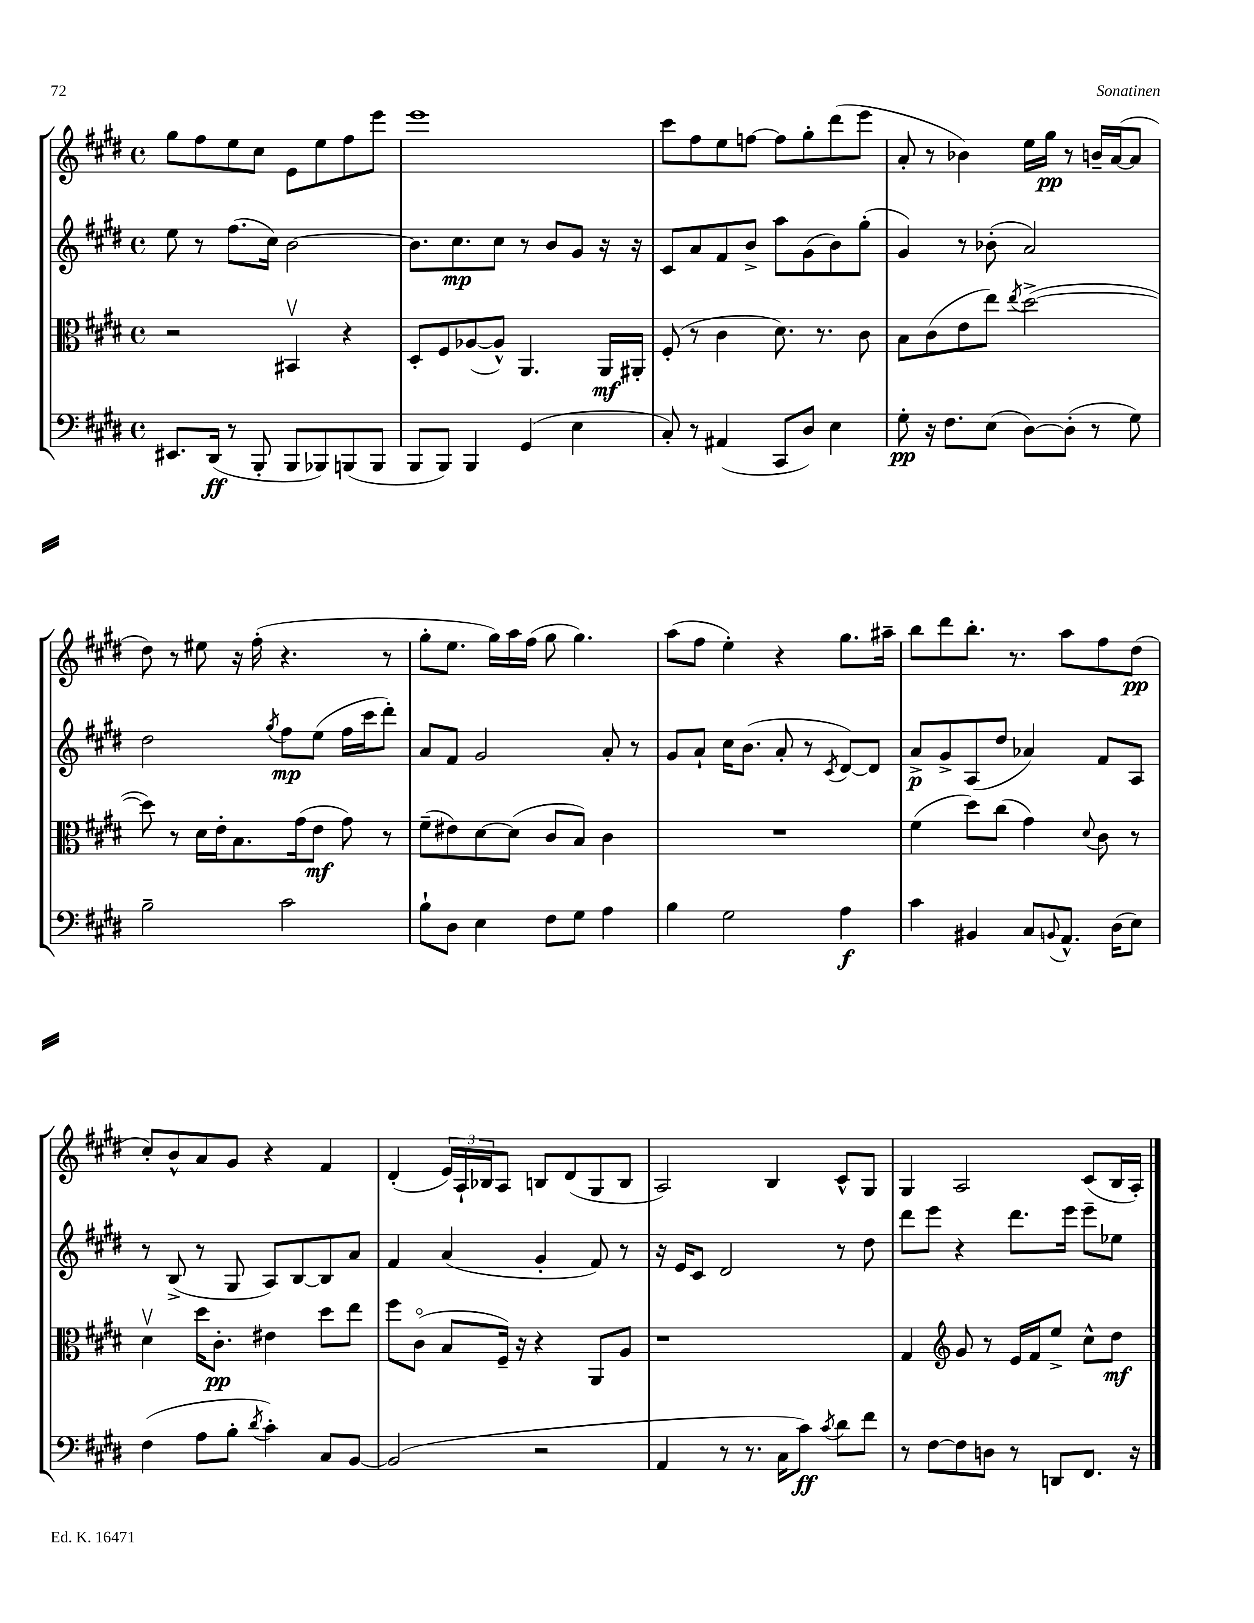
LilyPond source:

<<
\new StaffGroup <<
\new Staff = "s0" {
    \clef treble \key e \major \defaultTimeSignature \time 4/4
    gis''8 fis''8 e''8 cis''8 e'8 e''8 fis''8 e'''8 |
    e'''1 |
    cis'''8 fis''8 e''8 f''8~ f''8 gis''8-. dis'''8( e'''8 |
    a'8-. r8 bes'4) e''16 gis''16\pp r8 b'16-- a'16~( a'8 |
    dis''8) r8 eis''8 r16 fis''16-.( r4. r8 |
    gis''8-. e''8. gis''16) a''16 fis''16( gis''8 gis''4.) |
    a''8( fis''8 e''4-.) r4 gis''8. ais''16-- |
    b''8 dis'''8 b''8.-. r8. a''8 fis''8 dis''8\pp( |
    cis''8-.) b'8-^ a'8 gis'8 r4 fis'4 |
    dis'4-.( \tuplet 3/2 { e'16) a16-! bes16 } a8 b8 dis'8( gis8 b8 |
    a2) b4 cis'8-^ gis8 |
    gis4 a2 cis'8( b16 a16-.) \bar "|." |
}
\new Staff = "s1" {
    \clef treble \key e \major \defaultTimeSignature \time 4/4
    e''8 r8 fis''8.( cis''16) b'2~ |
    b'8. cis''8.\mp cis''8 r8 b'8 gis'8 r16 r16 |
    cis'8 a'8 fis'8 b'8-> a''8 gis'8( b'8) gis''8-.( |
    gis'4) r8 bes'8-.( a'2) |
    dis''2 \acciaccatura { gis''8 } fis''8\mp e''8( fis''16 cis'''16 dis'''8-.) |
    a'8 fis'8 gis'2 a'8-. r8 |
    gis'8 a'8-! cis''16 b'8.( a'8-. r8 \acciaccatura { cis'8 } dis'8~) dis'8 |
    a'8->\p gis'8-> a8( dis''8 aes'4) fis'8 a8 |
    r8 b8->( r8 gis8 a8) b8~ b8 a'8 |
    fis'4 a'4( gis'4-. fis'8) r8 |
    r16 e'16 cis'8 dis'2 r8 dis''8 |
    dis'''8 e'''8 r4 dis'''8. e'''16 e'''8-- ees''8 \bar "|." |
}
\new Staff = "s2" {
    \clef alto \key e \major \defaultTimeSignature \time 4/4
    r2 bis,4\upbow r4 |
    dis8-. fis8 aes8~( aes8-^) a,4. a,16\mf ais,16-. |
    fis8-.( r8 cis'4 dis'8.) r8. cis'8 |
    b8 cis'8( e'8 e''8) \acciaccatura { e''8 } dis''2~->( |
    dis''8) r8 dis'16 e'16-. b8. gis'16( e'8\mf gis'8) r8 |
    fis'8--( eis'8) dis'8~ dis'8( cis'8 b8) cis'4 |
    R1 |
    fis'4( dis''8) cis''8( gis'4) \appoggiatura { dis'8 } cis'8 r8 |
    dis'4\upbow dis''16 cis'8.-.\pp eis'4 dis''8 e''8 |
    fis''8 cis'8\flageolet( b8 fis16--) r16 r4 a,8 a8 |
    r1 |
    gis4 \clef treble gis'8 r8 e'16 fis'16 e''8-> cis''8-^ dis''8\mf \bar "|." |
}
\new Staff = "s3" {
    \clef bass \key e \major \defaultTimeSignature \time 4/4
    eis,8. dis,16\ff( r8 b,,8-. b,,8 bes,,8) b,,8( b,,8 |
    b,,8 b,,8) b,,4 gis,4( e4 |
    cis8-.) r8 ais,4( cis,8 dis8) e4 |
    gis8-.\pp r16 fis8. e8( dis8~) dis8-.( r8 gis8) |
    b2-- cis'2 |
    b8-! dis8 e4 fis8 gis8 a4 |
    b4 gis2 a4\f |
    cis'4 bis,4 cis8 \appoggiatura { b,8 } a,8.-^ dis16( e8) |
    fis4( a8 b8-. \acciaccatura { dis'8 } cis'4-.) cis8 b,8~ |
    b,2( r2 |
    a,4 r8 r8. cis16 cis'8\ff) \acciaccatura { cis'8 } dis'8 fis'8 |
    r8 fis8~ fis8 d8 r8 d,8 fis,8. r16 \bar "|." |
}
>>
>>
\layout { \context { \Score \remove "Bar_number_engraver" } }
